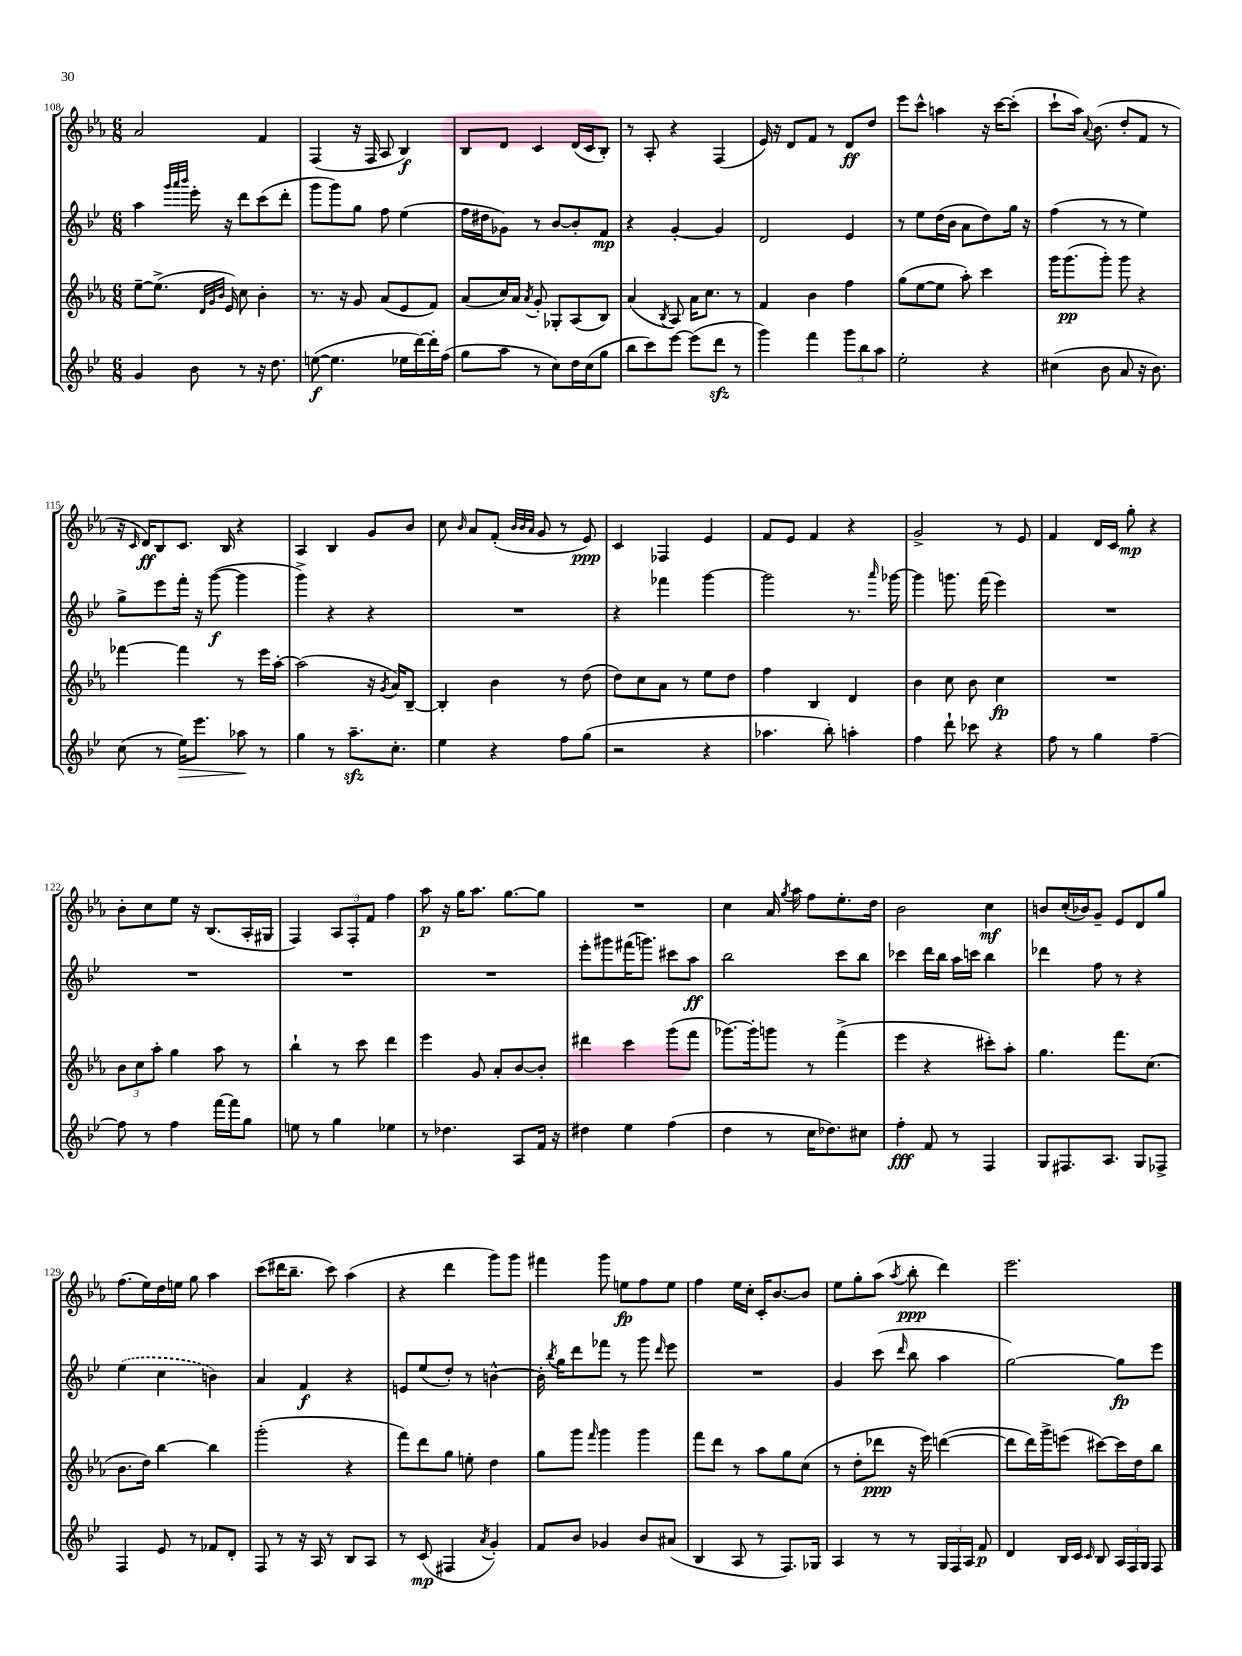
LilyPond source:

<<
\new StaffGroup <<
\new Staff = "s0" {
    \clef treble \key ees \major \numericTimeSignature \time 6/8
    \autoBeamOff aes'2 f'4 |
    f4( r16 f16 aes8 bes4\f) |
    bes8[ d'8] c'4 d'16[( c'16 bes8]-.) |
    r8 aes8-. r4 f4( |
    ees'16) r16 d'8[ f'8] r8 d'8[\ff d''8] |
    ees'''8[ c'''8]-^ a''4 r16 c'''16[~ c'''8]-.( |
    c'''8[-! aes''16]) \appoggiatura { aes'8 } bes'8.( d''8[-. f'8] r8 |
    r16 \grace { c'16 } d'16[\ff) bes8 c'8.] bes16 r4 |
    aes4 bes4 g'8[ bes'8] |
    c''8 \grace { bes'16 } aes'8[ f'8]-.( \grace { bes'32[ bes'32 aes'32] } g'8 r8 ees'8\ppp) |
    c'4 fes4 ees'4 |
    f'8[ ees'8] f'4 r4 |
    g'2-> r8 ees'8 |
    f'4 d'16[ c'16] g''8-.\mp r4 |
    bes'8[-. c''8 ees''8] r16 bes8.[( aes16-. gis16] |
    f4) \tuplet 3/2 { aes8[ f8-. f'8] } f''4 |
    aes''8\p r16 g''16[ aes''8.] g''8.[~ g''8] |
    R2. |
    c''4 aes'16 \acciaccatura { g''8 } aes''16 f''8[ ees''8.-. d''16] |
    bes'2 c''4\mf |
    b'8[ c''16-.( bes'16) g'8]-- ees'8[ d'8 g''8] |
    f''8.[( ees''16) d''16 e''16] g''8 aes''4 |
    c'''8[( dis'''16 bes''8.]-- c'''8) aes''4( |
    r4 d'''4 g'''8[) g'''8] |
    fis'''4 g'''8 e''8[\fp f''8 e''8] |
    f''4 ees''16[ c''16]-. c'16[-. bes'8.~ bes'8] |
    ees''8[ g''8-. aes''8]( \acciaccatura { aes''8 } bes''8-.\ppp d'''4) |
    ees'''2. \bar "|." |
}
\new Staff = "s1" {
    \clef treble \key bes \major \numericTimeSignature \time 6/8
    \autoBeamOff a''4 \grace { g'''32[ a'''32 bes'''32] } ees'''16-. r16 d'''8[ c'''8( d'''8]-. |
    g'''8[ g'''8) g''8] f''8 ees''4( |
    f''16[ dis''16 ges'8]) r8 bes'8[~ bes'8-. f'8]\mp |
    r4 g'4~-. g'4 |
    d'2 ees'4 |
    r8 ees''8[ d''16( bes'16] a'8[ d''8) g''16] r16 |
    f''4( r8 r8 ees''4) |
    g''8[-> ees'''8 f'''16]-. r16 g'''8~\f( g'''4 |
    g'''4->) r4 r4 |
    R2. |
    r4 fes'''4 g'''4~ |
    g'''2 r8. \grace { a'''16 } ges'''16~ |
    ges'''4 g'''8. f'''16( ees'''4) |
    R2. |
    R2. |
    R2. |
    R2. |
    ees'''8[-. gis'''8 fis'''16( g'''8.]) cis'''8[ a''8]\ff |
    bes''2 c'''8[ bes''8] |
    ces'''4 d'''16[ bes''16] a''16[ c'''16] bes''4 |
    des'''4 f''8 r8 r4 |
    \once \slurDashed ees''4( c''4 b'4) |
    a'4 f'4\f r4 |
    e'8[ ees''8( d''8]-.) r8 b'4~-^ |
    b'16-. \acciaccatura { bes''8 } g''16[ d'''8 fes'''8] r8 g'''8 \grace { d'''16 } ees'''8 |
    R2. |
    g'4 c'''8( \grace { d'''16 } bes''8 a''4 |
    g''2~) g''8[\fp ees'''8] \bar "|." |
}
\new Staff = "s2" {
    \clef treble \key ees \major \numericTimeSignature \time 6/8
    \autoBeamOff ees''8[~-- ees''8.]->( \grace { d'32[ g'32 bes'32] } ees'16) c''8 bes'4-. |
    r8. r16 g'8 aes'8[( ees'8 f'8]) |
    aes'8[( c''16) aes'16] \acciaccatura { aes'8 } g'8-. ges8[-. aes8( bes8]) |
    aes'4( \acciaccatura { bes8 } aes8) aes'16[ c''8.] r8 |
    f'4 bes'4 f''4 |
    g''8[( ees''8~ ees''8] aes''8-.) c'''4 |
    g'''16[ g'''8.\pp( g'''8]-.) g'''8 r4 |
    fes'''4~ fes'''4 r8 ees'''16[ aes''16]~-. |
    aes''2( r16 \acciaccatura { g'8 } aes'16[) bes8]~-- |
    bes4-. bes'4 r8 d''8( |
    d''8[) c''8 aes'8] r8 ees''8[ d''8] |
    f''4 bes4 d'4 |
    bes'4 c''8 bes'8 c''4\fp |
    R2. |
    \tuplet 3/2 { bes'8[ c''8 aes''8]-. } g''4 aes''8 r8 |
    bes''4-! r8 c'''8 d'''4 |
    ees'''4 g'8 aes'8[-. bes'8~ bes'8]-. |
    dis'''4 c'''4 g'''8[( f'''8] |
    ges'''8.[~) ges'''16-. g'''8] r8 f'''4->( |
    ees'''4 r4 cis'''8[-.) aes''8]-. |
    g''4. f'''8.[ c''8.]( |
    bes'8.[ d''16]) bes''4~ bes''4 |
    g'''2-.( r4 |
    f'''8[) d'''8 g''8] e''8-. d''4 |
    g''8[ g'''8] \grace { f'''16 } g'''4 g'''4 |
    f'''8[ d'''8] r8 aes''8[ g''8 c''8]( |
    r8 d''8[-. des'''8]\ppp r16 ees'''16) d'''4~( |
    d'''8[ d'''16) g'''16-> e'''8]( cis'''8[~) cis'''16 d''16 bes''8] \bar "|." |
}
\new Staff = "s3" {
    \clef treble \key bes \major \numericTimeSignature \time 6/8
    \autoBeamOff g'4 bes'8 r8 r16 d''8. |
    e''8~\f( e''4. ees''16[ d'''16~) d'''16-. f''16]( |
    g''8[ a''8] r8 c''8[) d''16 c''16( g''8] |
    bes''8[ c'''8) ees'''8]~ ees'''8[( d'''8]\sfz r8 |
    g'''4) f'''4 \tuplet 3/2 { g'''8[ bes''8 a''8] } |
    ees''2-. r4 |
    cis''4( bes'8 a'8 r16 bes'8.) |
    c''8( r8 ees''16[\>) ees'''8.] aes''8\! r8 |
    g''4 r8 a''8.[--\sfz c''8.]-. |
    ees''4 r4 f''8[ g''8]( |
    r2 r4 |
    aes''4. bes''8-.) a''4-. |
    f''4 d'''8-! ces'''8 r4 |
    f''8 r8 g''4 f''4~-- |
    f''8 r8 f''4 f'''16[~ f'''16 g''8] |
    e''8 r8 g''4 ees''4 |
    r8 des''4. a8[ f'16] r16 |
    dis''4 ees''4 f''4( |
    d''4 r8 c''16[ des''8.) cis''8] |
    f''4-.\fff f'8 r8 f4 |
    g8[ fis8. a8.] g8[ fes8]-> |
    f4 ees'8 r8 fes'8[ d'8]-. |
    f8 r8 r16 a16 r8 bes8[ a8] |
    r8 c'8\mp( fis4 \acciaccatura { a'8 } g'4-.) |
    f'8[ bes'8] ges'4 bes'8[ ais'8]( |
    bes4 a8 r8 f8.[) ges16] |
    a4 r8 r8 \tuplet 3/2 { g16[ f16 a16] } f'8\p |
    d'4 bes16[ c'16] \grace { c'16 } bes8 \tuplet 3/2 { a16[ f16 g16] } f8 \bar "|." |
}
>>
>>
\layout { \context { \Score currentBarNumber = #108 } }
